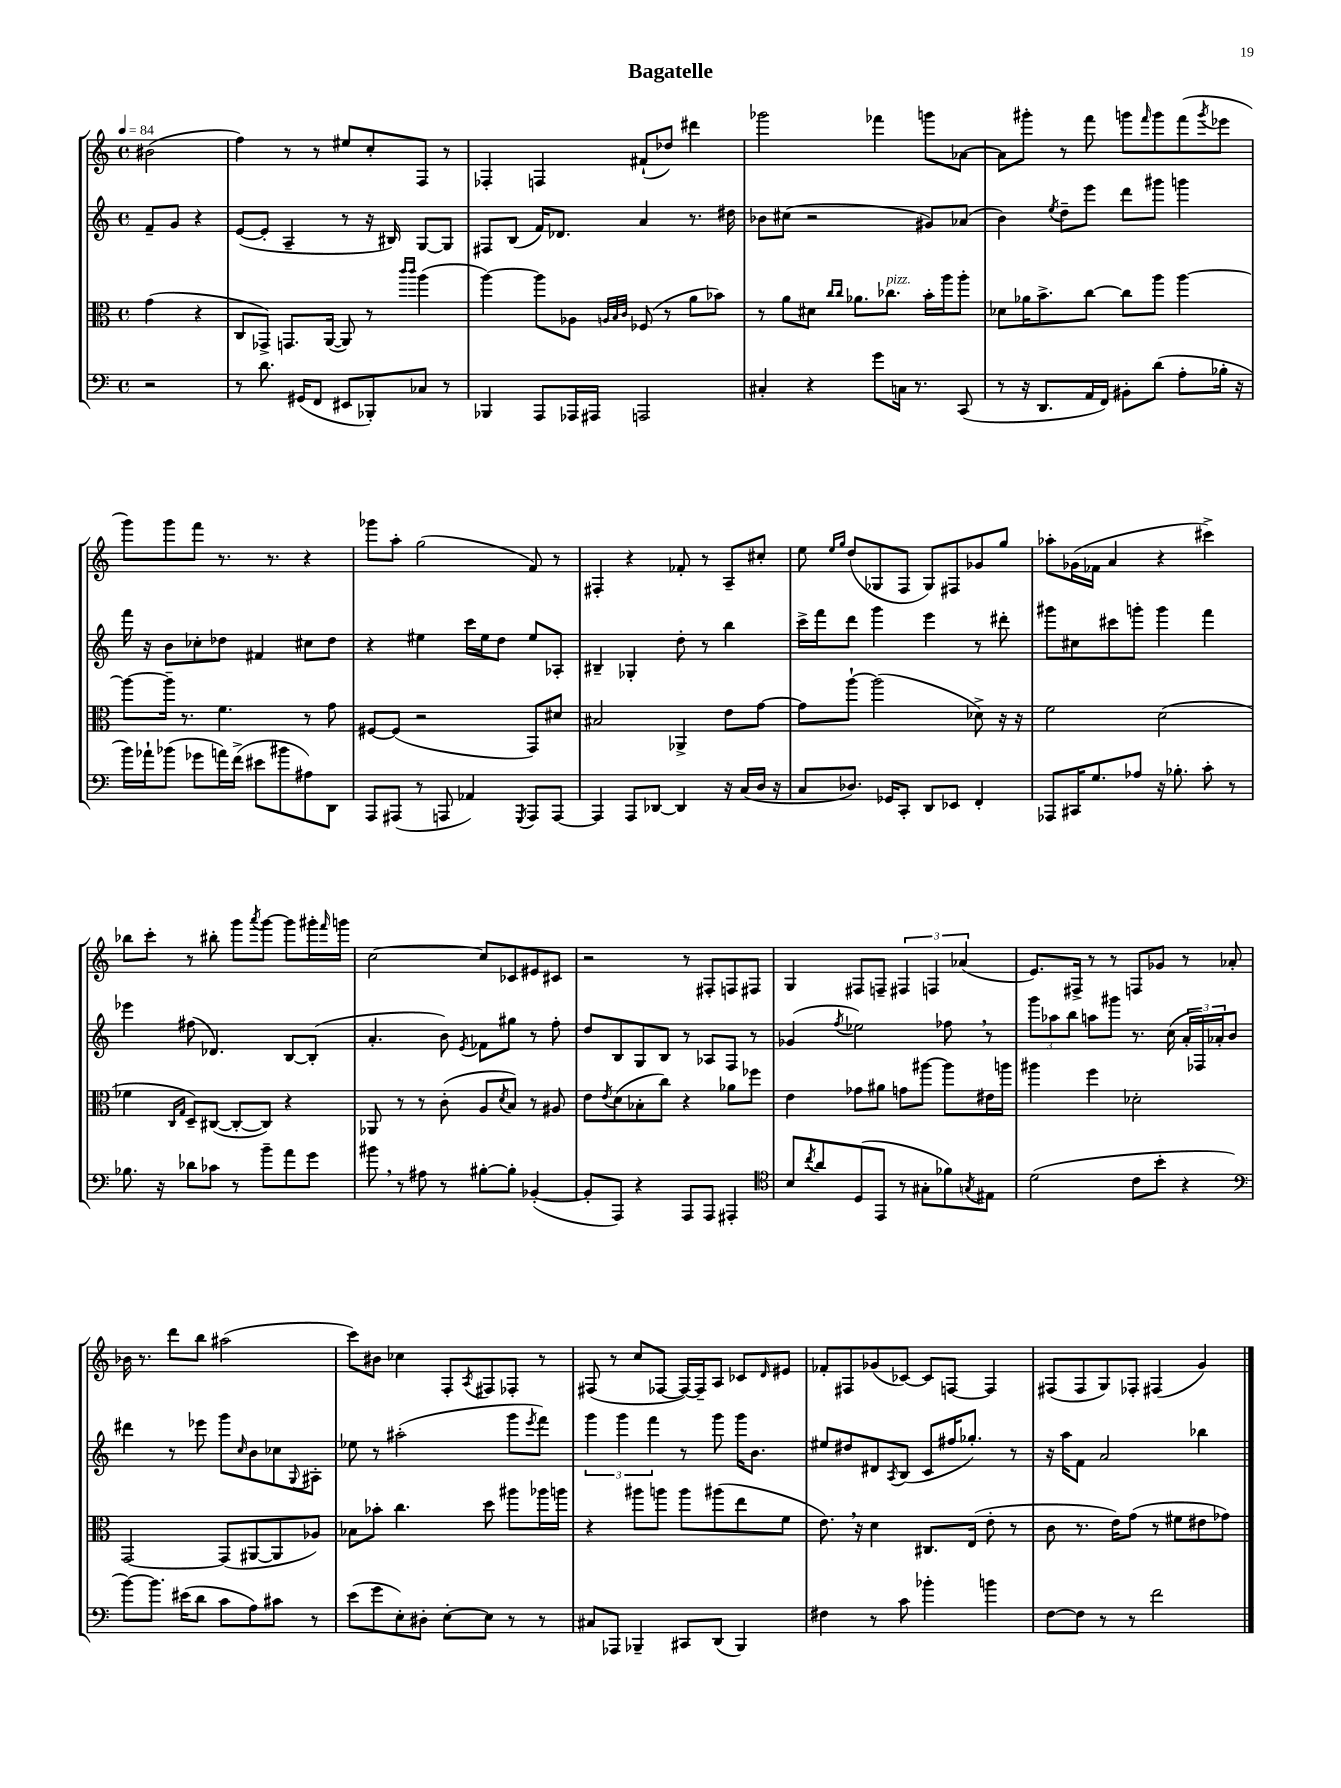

**kern	**kern	**kern	**kern
*staff4	*staff3	*staff2	*staff1
*clefF4	*clefC3	*clefG2	*clefG2
*k[]	*k[]	*k[]	*k[]
*M4/4	*M4/4	*M4/4	*M4/4
*met(c)	*met(c)	*met(c)	*met(c)
*MM84	*MM84	*MM84	*MM84
2r	(4g\	8f~/L	(2b#\
.	.	8g/J	.
.	4r	4r	.
=	=	=	=
8r	8C/L	([8e/L	4ff\)
8.d\	8GG-^/J)	8e'/]J	.
.	8.GG/L	4A~/	8r
(16GG#/LK	.	.	.
8FF/J	.	.	8r
.	([16AA/Jk	.	.
8EE#/L	8AA/])	8r	8ee#/L
8BBB-'/)	8r	16r	8cc'/
.	.	16B#/)	.
.	16qqccc/LL	.	.
.	16qqccc/JJ	.	.
8C-/J	(4aa\	[8G/L	8F/J
8r	.	8G/]J	8r
=	=	=	=
4BBB-/	[4aa\)	8F#/L	4F-'/
.	.	(8B/J	.
8AAA/L	8aa\]L	16f/LK)	4F/
.	.	8.d-/J	.
16AAA-/L	8A-\J	.	.
16AAA#/JJ	.	.	.
.	32qqA/LLL	.	.
.	32qqB/	.	.
.	32qqc/JJJ	.	.
2AAA/	(8F-/	4a/	(8f#`/L
.	8r	.	8dd-/J)
.	8a\L	8.r	4ddd#\
.	8b-\J)	.	.
.	.	16dd#\	.
=	=	=	=
4C#'/	8r	8b-\L	2ggg-\
.	8a\L	(8cc#\J	.
4r	8d#\J	2r	.
.	16qqcc/LL	.	.
.	16qqcc/JJ	.	.
.	8.a-\L	.	.
8g\L	.	.	4fff-\
.	8.cc-\J	.	.
16C\Jk	.	.	.
8.r	.	.	.
.	16b'\LL	8g#/L)	8ggg\L
.	16aa\J	.	.
(8CC/	8aa'\J	(8a-/J	[8a-\J
=	=	=	=
8r	8d-\L	4b\)	8a-\]L
16r	16a-\K	.	8ggg#'\J
8.DD/L	8.b^\	.	.
.	.	8qee/	.
.	.	8dd~\L	8r
16AA/L	[8cc\J	8eee\J	8fff\
16FF/JJ)	.	.	.
8BB#'\L	8cc\]L	8ddd\L	8ggg\L
.	.	.	16qqfff/
(8d\J	8aa\J	8ggg#\J	8ggg\
8A'\L	[4aa\	4ggg\	(8fff\
.	.	.	8qggg/
16B-'\Jk	.	.	8eee-\J
16r	.	.	.
=	=	=	=
16b\LL)	8aa\_L	16fff\	8ggg\L)
16a-`\J	.	16r	.
(8b-\J	16aa~\]Jk	8b\L	8ggg\
.	8.r	.	.
8g-\L	.	8cc-'\	8fff\J
16a\L)	4.f\	8dd-\J	8.r
(16f^\JJ	.	.	.
8e#\L	.	4f#/	.
.	.	.	8.r
8b#\	.	.	.
8A#\)	8r	8cc#\L	4r
8DD\J	8g\	8dd-\J	.
=	=	=	=
8AAA/L	[8F#/L	4r	8ggg-\L
(8AAA#/J	(8F#/]J	.	8aa'\J
8r	2r	4ee#\	(2gg\
8AAA/	.	.	.
4AA-/)	.	16ccc\LL	.
.	.	16ee#\J	.
.	.	8dd\J	.
8qGGG/	.	.	.
8AAA/L	8GG/L)	8ee#/L	8f/)
[8AAA/J	8d#/J	8A-'/J	8r
=	=	=	=
4AAA/]	2B#/	4B#~/	4F#'/
8AAA/L	.	4G-'/	4r
[8DD-/J	.	.	.
4DD-/]	4AA-^/	8dd'\	8f-'/
.	.	8r	8r
16r	8e\L	4bb\	8A~/L
(16C/LL	.	.	.
16D/JJ	[8g\J	.	8cc#'/J
16r	.	.	.
=	=	=	=
8C/L	8g\]L	16ccc^\LL	8ee\
.	.	16fff\J	.
.	.	.	16qqee/LL
.	.	.	16qqgg/JJ
8.D-/J)	[8aa`\J	8ddd\J	(8dd/L
.	(2aa\]	4ggg\	8G-/
16GG-/LK	.	.	.
8CC'/J	.	.	8F/J
8DD/L	.	4eee\	8G-/L)
8EE-/J	.	.	8F#/
4FF'/	8d-^\)	8r	8g-/
.	16r	8ddd#'\	8gg/J
.	16r	.	.
=	=	=	=
8AAA-/L	2f\	8ggg#\L	8aa-'\L
16CC#/K	.	8cc#\	(16g-\L
8.G/	.	.	16f-\JJ
.	.	8ccc#\	4a/
8A-/J	.	8ggg'\J	.
16r	(2d\	4ggg\	4r
8.B-'\	.	.	.
8c'\	.	4fff\	4ccc#^\)
8r	.	.	.
=	=	=	=
8.B-\	4f-\	4eee-\	8bb-\L
.	.	.	8ccc'\J
16r	.	.	.
.	16qqC/LL	.	.
.	16qqG/JJ	.	.
8d-\L	8D~/L)	(8ff#\	8r
8c-\J	([8C#/J	4.d-/)	8bb#'\
8r	8C#'/_L	.	8ggg\L
.	.	.	8qaaa/
8b~\L	8C#/]J)	.	[8ggg\J
8a\	4r	[8B/L	8ggg\]L
8g\J	.	(8B'/]J	16ggg#'\L
.	.	.	16qqfff/
.	.	.	16ggg\JJ
=	=	=	=
8b#\	8AA-/	4.a'/	[2cc\
8r	8r	.	.
8A#\	8r	.	.
8r	(8c'\	8b\)	.
.	.	8qe/	.
[8B#'\L	8A/L	8f-\L	8cc/]L
.	8qd/	.	.
8B#'\]J	8B/J)	8gg#\J	8c-/
([4BB-'/	8r	8r	8e#/
.	8A#/	8ff'\	8c#/J
=	=	=	=
8BB-'/]L	8e\L	8dd/L	2r
.	8qe/	.	.
8AAA/J)	(8d\	8B/	.
4r	8B-'\	8G/	.
.	8cc\J)	8B/J	.
8AAA/L	4r	8r	8r
8AAA/J	.	8A-/L	8F#'/L
4AAA#'/	8a-\L	8F/J	8F/
.	8ff-\J	8r	8F#/J
=	=	=	=
*clefC4	*	*	*
8B/L	4e\	(4g-/	4G/
8qcc/	.	.	.
8a/	.	.	.
.	.	8qff/	.
(8D/	8g-\L	2ee-\)	8F#/L
8EE/J	8a#\J	.	8F~/J
8r	8g\L	.	6F#/
8G#'\L	[8aa#\J	.	.
.	.	.	6F/
8f-\)	8aa#\]L	8ff-\	.
.	.	.	(6a-/
8qG/	.	.	.
8E#\J	16e#\L	8r	.
.	16aa\JJ	.	.
=	=	=	=
(2d\	4aa#\	12ggg\L	8.e/L)
.	.	12aa-\	.
.	.	12bb\J	.
.	.	.	16F#^/Jk
.	4ff\	8aa\L	8r
.	.	8ggg#\J	8r
8c\L	2d-'\	8.r	8F/L
8b'\J	.	.	8g-/J
.	.	(16cc\	.
4r	.	24a'/LL	8r
.	.	24F-/)	.
.	.	24a-'/J	.
.	.	8b/J	8a-'/
=	=	=	=
*clefF4	*	*	*
[8b\L)	[2GG/	4ddd#\	16b-\
.	.	.	8.r
8.b\]J	.	.	.
.	.	8r	8ddd\L
(16e#\LK	.	.	.
8d\J	.	8eee-\	8bb\J
8c\L	(8GG/]L	8ggg\L	(2aa#\
.	.	16qqcc/	.
8A\)	[8AA#/	8b\	.
8c#\J	8AA#/]	8cc-\	.
.	.	8qqG/	.
8r	8A-/J)	8A#'\J	.
=	=	=	=
(8e\L	8B-\L	8ee-\	8ccc\L)
8g\	8b-'\J	8r	8b#\J
8E'\)	4.cc\	(2aa#'\	4cc-\
8D#'\J	.	.	.
[8E'\L	.	.	8F'/L
.	.	.	8qA/
8E\]J	8dd\	.	8F#/
8r	8aa#\L	8ggg\L	8F-'/J
.	.	8qeee/	.
8r	16aa-\L	8fff\J)	8r
.	16aa\JJ	.	.
=	=	=	=
8C#/L	4r	6ggg\	(8F#/
8AAA-/J	.	.	8r
.	.	6ggg\	.
4BBB-~/	8aa#\L	.	8cc/L
.	.	6fff\	.
.	8aa\J	.	[8F-/J
8CC#/L	8aa\L	8r	16F-/_LL)
.	.	.	16F-~/]J
(8DD/J	(8aa#\	8ggg\	8A/J
4BBB-/)	8ee\	16ggg\LK	8c-/L
.	.	8.b\J	.
.	.	.	16qqd/
.	8f\J	.	8e#/J
=	=	=	=
4F#\	8.e\)	8ee#/L	8f-'/L
.	.	8dd#/	8F#/
.	16r	.	.
8r	4d\	8d#/	(8g-/
.	.	8qA/	.
8c\	.	(8B/J	[8c-/J)
4b-'\	8.C#/L	8c/L	8c-/]L
.	.	16ff#/K	[8F/J
.	(16E/Jk	8.gg-'/J)	.
4b\	8e'\	.	4F/]
.	8r	8r	.
=	=	=	=
[8F\L	8c\	16r	(8F#/L
.	.	16aa\LK	.
8F\]J	8.r	8f\J	8F#/
8r	.	2a/	8G/)
.	16e\LK)	.	.
8r	(8g\J	.	8F-'/J
2f\	8r	.	(4F#/
.	8f#\L	.	.
.	8e#\	4bb-\	4g/)
.	8g-\J)	.	.
==	==	==	==
*-	*-	*-	*-
